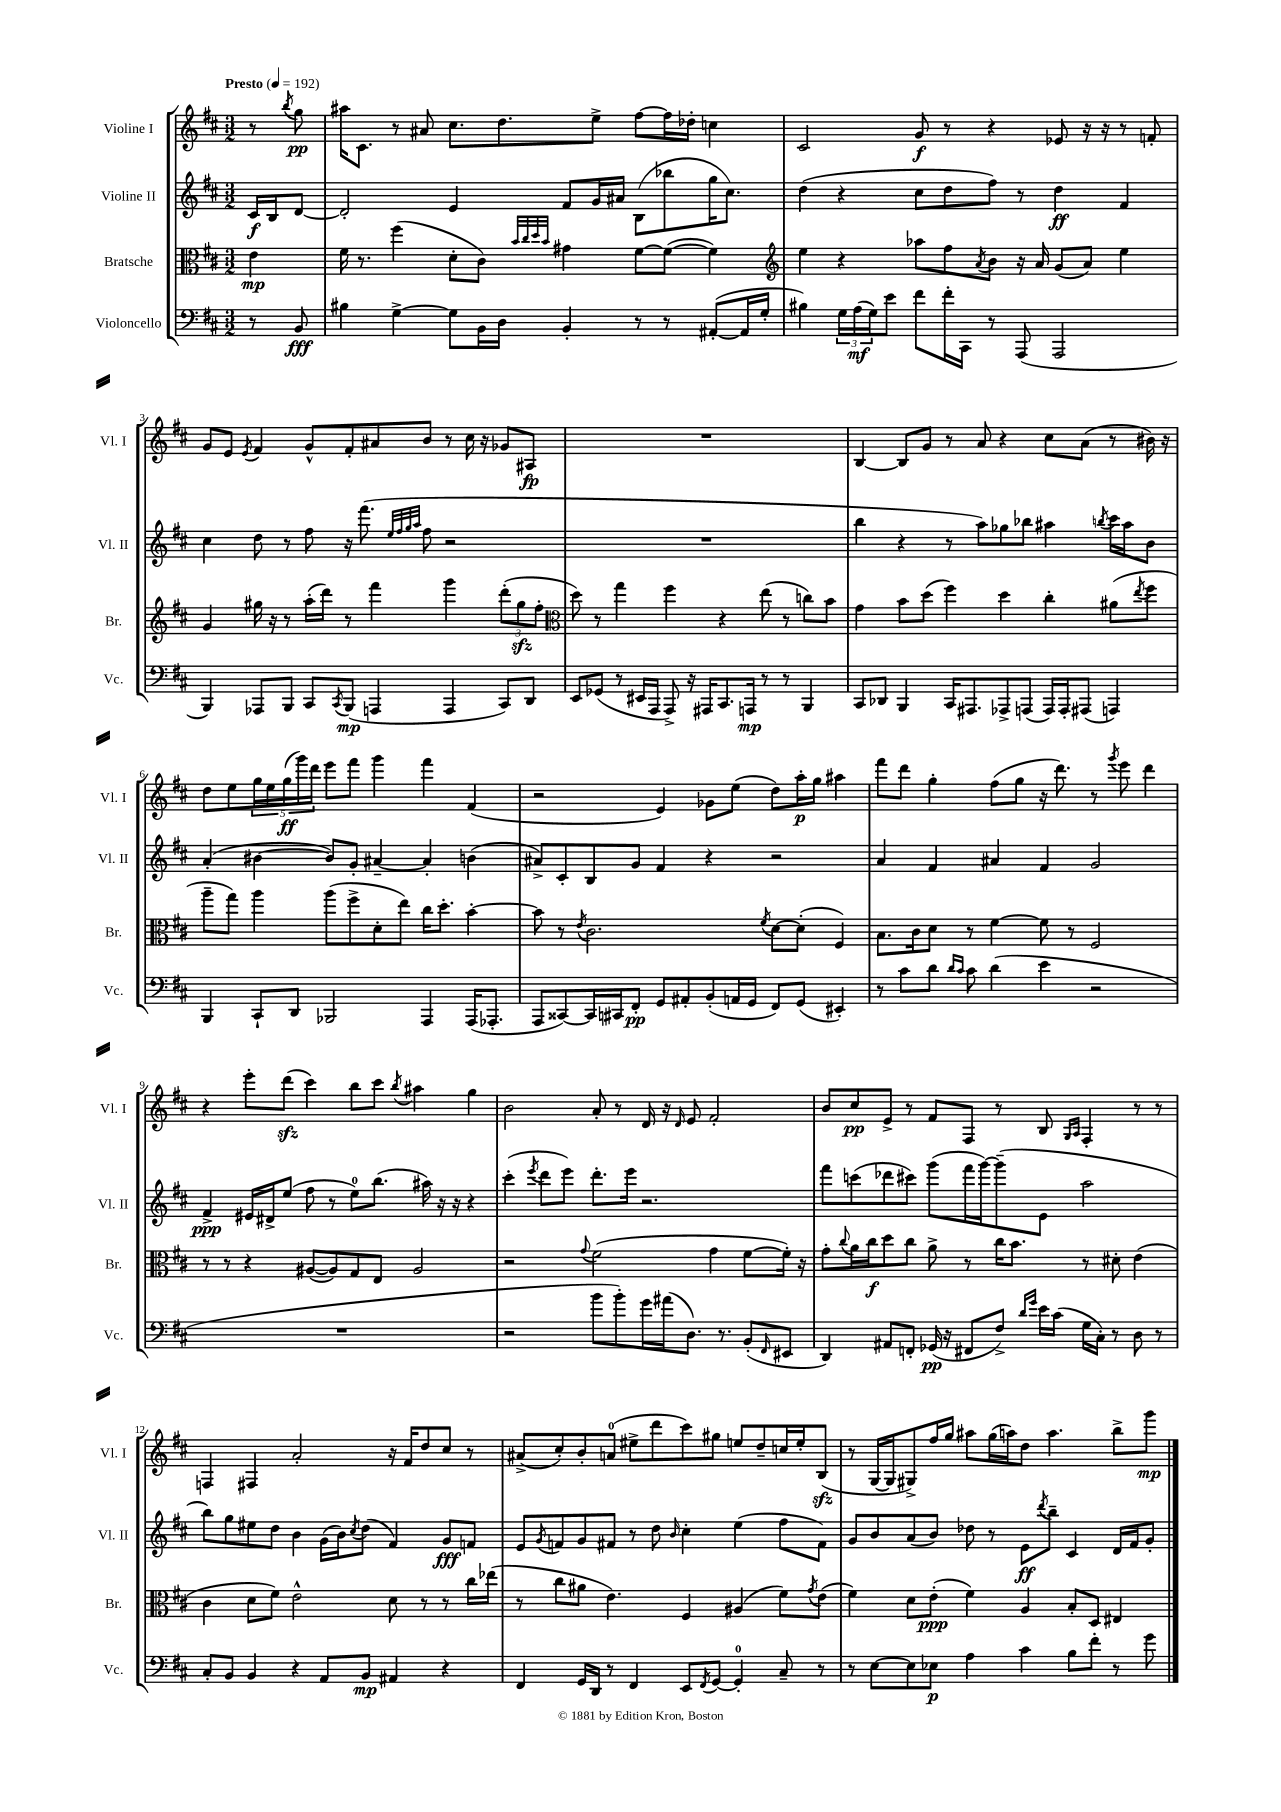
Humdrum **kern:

**kern	**kern	**kern	**kern
*staff4	*staff3	*staff2	*staff1
*clefF4	*clefC3	*clefG2	*clefG2
*k[f#c#]	*k[f#c#]	*k[f#c#]	*k[f#c#]
*M3/2	*M3/2	*M3/2	*M3/2
*MM192	*MM192	*MM192	*MM192
8r	4e	16c#	8r
.	.	16B	.
.	.	.	8qbb
8BB	.	[8d	8gg
=	=	=	=
4B#	16f#	2d']	16aa#
.	8.r	.	8.c#
[4G^	(4ff#	.	8r
.	.	.	8a#
8G]	8d'	4e	8.cc#
16BB	8c#)	.	.
16D	.	.	8.dd
.	32qqb	.	.
.	32qqcc#	.	.
.	32qqdd	.	.
.	32qqb	.	.
4BB'	4g#	8f#	.
.	.	16g	8ee^
.	.	16a#	.
8r	[8f#	(8B	[8ff#
8r	(8f#_	8bb-	16ff#]
.	.	.	16dd-'
([8AA#'	4f#])	16gg	4cc
.	.	8.cc#)	.
16AA#]	.	.	.
16G'	.	.	.
=	=	=	=
*	*clefG2	*	*
4B#)	4ee	(4dd	2c#
24G	4r	4r	.
(24A	.	.	.
24G)	.	.	.
8e	.	.	.
8f#	8aa-	8cc#	8g
16f#'	8ff#	8dd	8r
16CC#	.	.	.
.	8qa	.	.
8r	8b	8ff#)	4r
(8AAA	16r	8r	.
.	16a	.	.
2AAA	(8g	4dd	8e-
.	8a)	.	16r
.	.	.	16r
.	4ee	4f#	8r
.	.	.	8f'
=	=	=	=
4BBB)	4g	4cc#	8g
.	.	.	8e
.	.	.	8qe
8AAA-	16gg#	8dd	4f#
.	16r	.	.
8BBB	8r	8r	.
8CC#	(16aa'	8ff#	8g^^
.	16ddd)	.	.
8qCC#	.	.	.
(8BBB	8r	16r	8f#'
.	.	(8.fff#	.
4AAA	4fff#	.	8a#
.	.	32qqee	.
.	.	32qqff#	.
.	.	32qqgg	.
.	.	32qqaa	.
.	.	8ff#	8b
4AAA	4ggg	2r	8r
.	.	.	16cc#
.	.	.	16r
8CC#)	(12ddd'	.	8g-
.	12gg#	.	.
8DD	.	.	8A#
.	12ff#'	.	.
=	=	=	=
*	*clefC3	*	*
8EE	8dd)	1.r	1.r
(8GG-	8r	.	.
8r	4gg	.	.
16EE#	.	.	.
16AAA	.	.	.
8AAA^)	4ff#	.	.
16r	.	.	.
16AAA#	.	.	.
8.CC#	4r	.	.
16AAA	.	.	.
8r	(8ee	.	.
8r	8r	.	.
4BBB	8cc)	.	.
.	8b	.	.
=	=	=	=
8CC#	4g	4bb	[4B
8DD-	.	.	.
4BBB	8b	4r	8B]
.	(8dd	.	8g
16CC#	4ff#)	8r	8r
8.AAA#	.	.	.
.	.	8aa)	8a
8AAA-^	4dd	8gg-	4r
(8AAA	.	8bb-	.
16AAA)	4cc#'	4aa#	8cc#
16AAA'	.	.	.
(8AAA#	.	.	(8a
.	.	8qbb	.
4AAA)	(8a#	16ccc#	8r
.	.	16aa#	.
.	8qee	.	.
.	8ff#	8b	16b#)
.	.	.	16r
=	=	=	=
4BBB	8aa~	(4a'	8dd
.	8gg)	.	8ee
8CC#`	4aa	[4b#	20gg
.	.	.	20ee
.	.	.	(20gg
8DD	.	.	.
.	.	.	20ggg)
.	.	.	20ddd
2BBB-	(8aa	8b#])	8eee
.	8ff#^	8g'	8fff#
.	8d'	[4a#~	4ggg
.	8ee)	.	.
4AAA	16cc#	4a#']	4fff#
.	8.dd'	.	.
(16AAA	[4b'	(4b	(4f#
8.AAA-'	.	.	.
=	=	=	=
8AAA	8b]	8a#^)	2r
[8CC##)	8r	8c#'	.
.	8qe	.	.
16CC##]	2.c#	8B	.
16CC#	.	.	.
8FF#'	.	8g	.
8GG	.	4f#	4e)
8AA#'	.	.	.
(8BB'	.	4r	8g-
16AA	.	.	(8ee
16GG	.	.	.
.	8qf#	.	.
8FF#)	[8d	2r	8dd)
(8GG	(8d']	.	16aa'
.	.	.	16gg
4EE#')	4F#)	.	4aa#
=	=	=	=
8r	8.B	4a	8fff#
8c#	.	.	8ddd
.	16c#	.	.
8d	8d	4f#	4gg'
16qqd	.	.	.
16qqc#	.	.	.
8c#	8r	.	.
(4d	[4f#	4a#	(8ff#
.	.	.	8gg
4e	8f#]	4f#	16r
.	.	.	8.ddd)
.	8r	.	.
2r	2F#	2g	8r
.	.	.	8qggg
.	.	.	8eee
.	.	.	4ddd
=	=	=	=
1.r	8r	4f#^	4r
.	8r	.	.
.	4r	16e#	8eee'
.	.	16d#^	.
.	.	(8ee	(8ddd
.	([8A#	8ff#	4ccc#)
.	8A#])	8r	.
.	8G	8ee)	8bb
.	8E	(8.bb	8ccc#
.	.	.	8qbb
.	2A#	.	4aa#
.	.	16aa#)	.
.	.	16r	.
.	.	16r	.
.	.	4r	4gg
=	=	=	=
2r	2r	(4ccc#'	2b
.	.	8qeee	.
.	.	8ddd	.
.	.	8eee)	.
.	8qqg	.	.
8b	(2f#	8.ddd'	8a'
8b')	.	.	8r
.	.	16eee	.
16g	.	2.r	16d
(16a#	.	.	16r
.	.	.	16qqd
8.D)	.	.	8e
.	4g	.	2f#'
8.r	.	.	.
(8BB'	[8f#	.	.
16qqFF#	.	.	.
8EE#	16f#'])	.	.
.	16r	.	.
=	=	=	=
4DD)	8g'	8fff#	8b
.	8qqcc#	.	.
.	16a	(8ccc	8cc#
.	16cc#	.	.
8AA#	8dd	8ddd-	8e^
8FF'	8cc#	8ccc#)	8r
(16GG-	8a^	(8ggg	8f#
16r	.	.	.
8FF#	8r	16fff#	8F#
.	.	[16ggg)	.
8F#^)	16cc#	(8ggg~]	8r
.	8.b	.	.
16qqd	.	.	.
16qqg	.	.	.
16e	.	8e	8B
(16c#	.	.	.
.	.	.	16qqG
.	.	.	16qqA
16G	8r	2aa	4F#'
16C#')	.	.	.
8r	8d#'	.	.
8D	(4e	.	8r
8r	.	.	8r
=	=	=	=
8C#'	4c#	8bb)	4F
8BB	.	8gg	.
4BB	8d	8ee#	4F#
.	8f#)	8dd	.
4r	2e^^	4b	2a'
8AA	.	(16g	.
.	.	16b)	.
.	.	8qcc#	.
8BB	.	(8dd	.
4AA#	8d	4f#)	16r
.	.	.	16f#
.	8r	.	8dd
4r	8r	8g	8cc#
.	16cc#	8f	8r
.	(16ee-	.	.
=	=	=	=
4FF#	8r	8e	(8a#^
.	.	8qg	.
.	8cc#	8f	8cc#')
16GG	8a#	8g	8b'
16DD	.	.	.
8r	4.e)	8f#	(8a
4FF#	.	8r	8ee#^
.	.	8dd	8ddd
.	.	16qqb	.
8EE	4F#	4cc#'	8ccc#)
8qFF#	.	.	.
[8GG	.	.	8gg#
4GG']	(4A#	(4ee	8ee
.	.	.	8dd~
8C#~	8f#)	8ff#	16cc
.	.	.	16ee'
.	8qg	.	.
8r	(8e	8f#)	(8B
=	=	=	=
8r	4f#)	8g	8r
[8E	.	8b	[16G
.	.	.	16G]
8E]	8d	(8a	8G#^)
8E-	(8e'	8b)	16ff#
.	.	.	16gg
4A	4f#)	8dd-	8aa#
.	.	8r	(16gg
.	.	.	16aa)
4c#	4A	8e	8dd
.	.	8qddd	.
.	.	8bb~	4.aa
8B	8B'	4c#	.
8f#'	8D	.	.
8r	4E#	16d	8bb^
.	.	16f#	.
8g	.	8g'	8ggg
==	==	==	==
*-	*-	*-	*-
